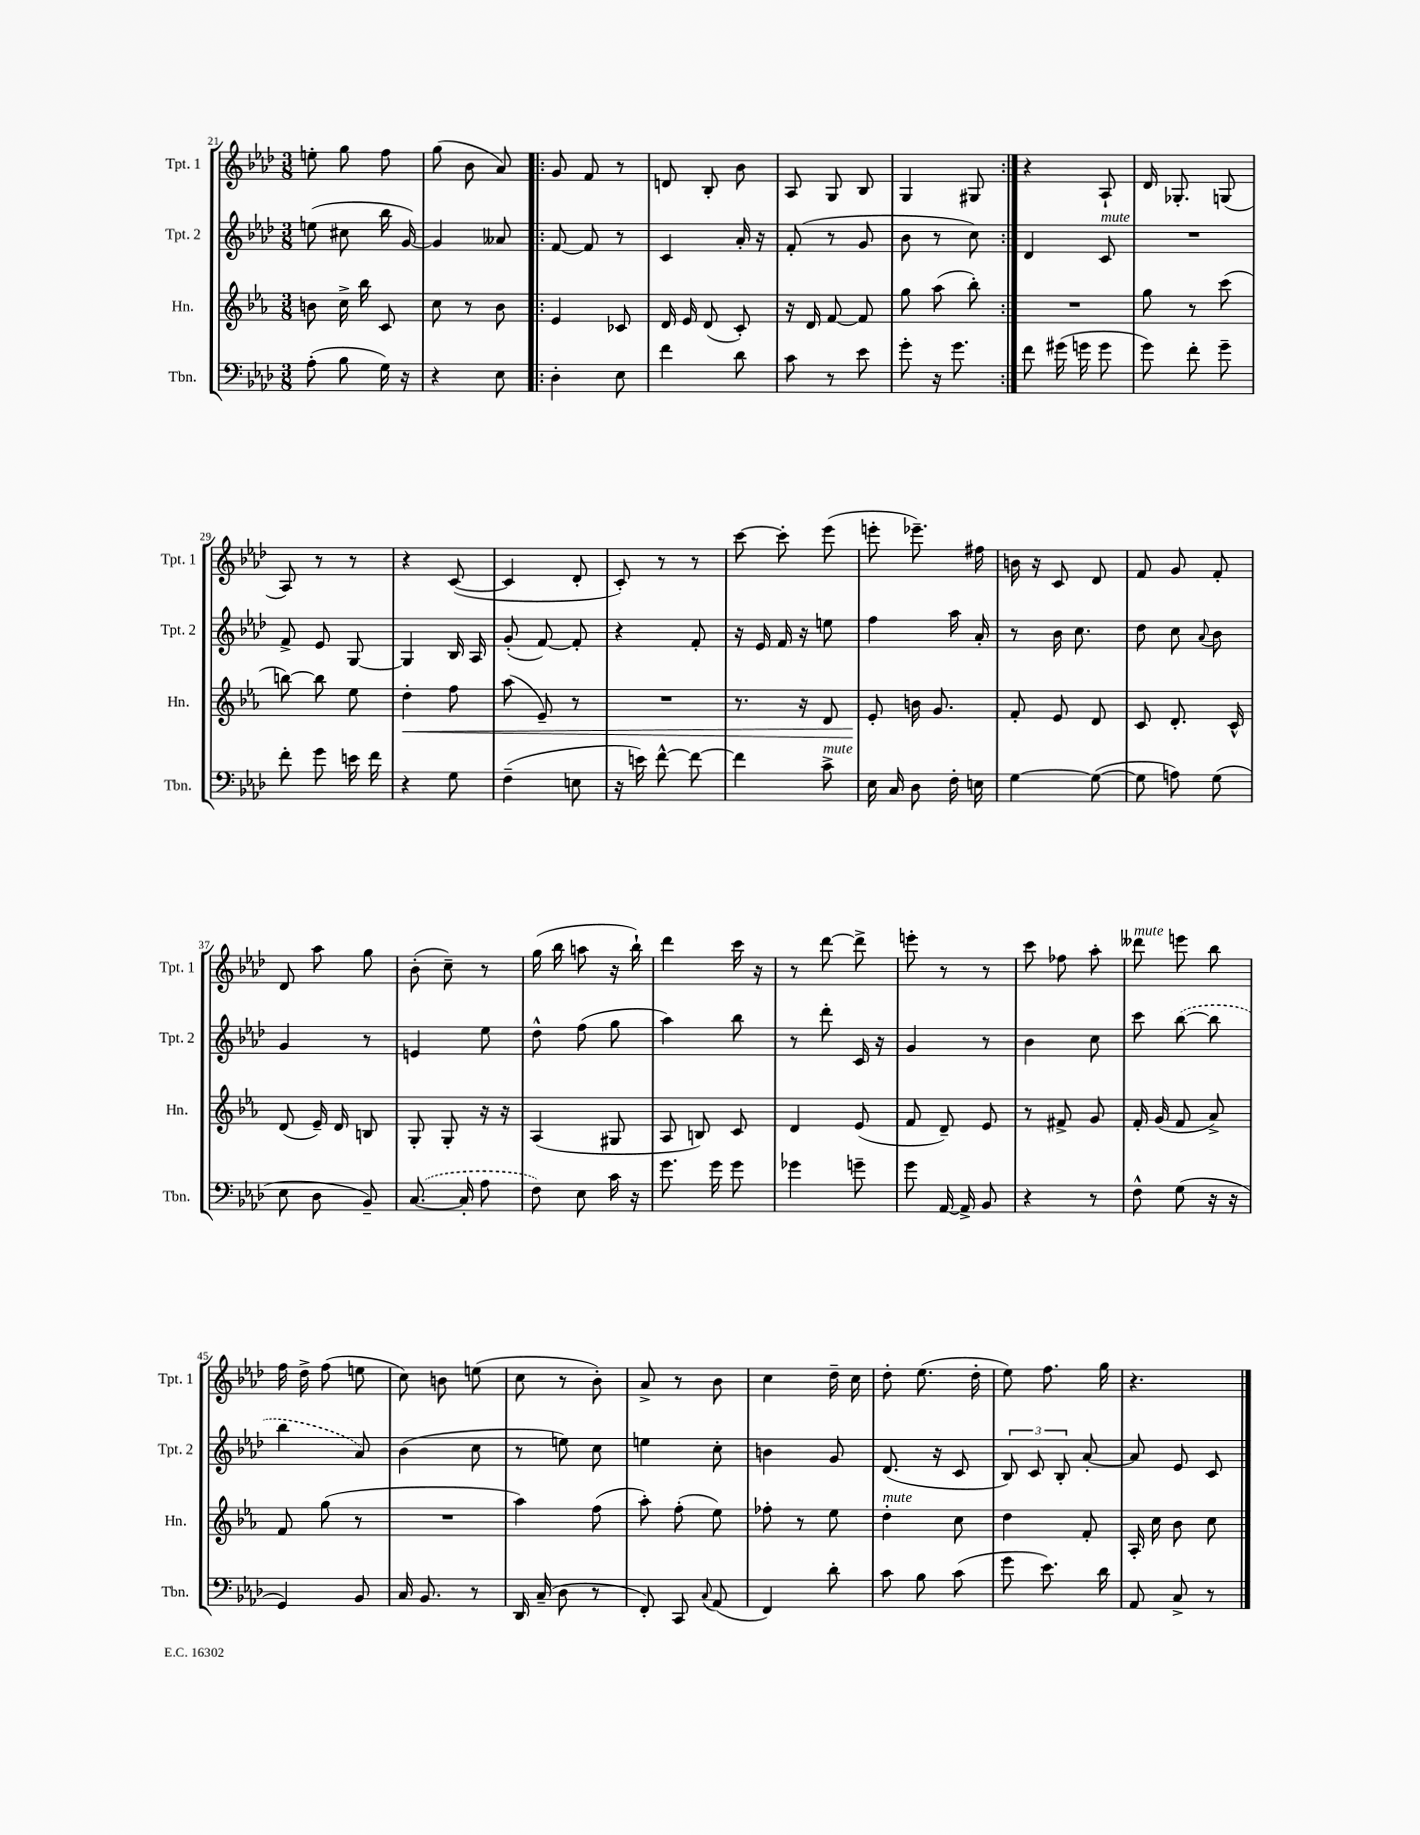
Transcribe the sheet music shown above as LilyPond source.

<<
\new StaffGroup <<
\new Staff = "s0" \with { instrumentName = "Tpt. 1" shortInstrumentName = "Tpt. 1" } {
    \clef treble \key aes \major \numericTimeSignature \time 3/8
    \autoBeamOff e''8-. g''8 f''8 |
    g''8( bes'8 aes'8) |
    \repeat volta 2 { g'8 f'8 r8 |
    d'8 bes8-. bes'8 |
    aes8 g8 bes8 |
    g4 gis8 | }
    r4 aes8-! |
    des'16 ges8.-. g8( |
    aes8) r8 r8 |
    r4 c'8~( |
    c'4 des'8-. |
    c'8-.) r8 r8 |
    c'''8~ c'''8-. ees'''8( |
    e'''8-. ees'''8.--) fis''16 |
    b'16 r16 c'8 des'8 |
    f'8 g'8 f'8-. |
    des'8 aes''8 g''8 |
    bes'8-.( c''8--) r8 |
    g''16( bes''16 a''8 r16 bes''16-!) |
    des'''4 c'''16 r16 |
    r8 des'''8~ des'''8-> |
    e'''8-. r8 r8 |
    c'''8 fes''8 aes''8-. |
    deses'''8^\markup { \italic "mute" } e'''8 bes''8 |
    f''16 des''16-> f''8( e''8 |
    c''8) b'8 e''8( |
    c''8 r8 bes'8-.) |
    aes'8-> r8 bes'8 |
    c''4 des''16-- c''16 |
    des''8-. ees''8.( des''16-. |
    ees''8) f''8. g''16 |
    r4. \bar "|." |
}
\new Staff = "s1" \with { instrumentName = "Tpt. 2" shortInstrumentName = "Tpt. 2" } {
    \clef treble \key aes \major \numericTimeSignature \time 3/8
    \autoBeamOff e''8( cis''8 bes''16 g'16~) |
    g'4 aeses'8 |
    \repeat volta 2 { f'8~ f'8 r8 |
    c'4 aes'16-. r16 |
    f'8-.( r8 g'8 |
    bes'8 r8 c''8) | }
    des'4 c'8^\markup { \italic "mute" } |
    R4. |
    f'8-> ees'8 g8~ |
    g4 bes16 aes16 |
    g'8-.( f'8~) f'8-. |
    r4 f'8-. |
    r16 ees'16 f'16 r16 e''8 |
    f''4 aes''16 aes'16-. |
    r8 bes'16 c''8. |
    des''8 c''8 \appoggiatura { aes'8 } bes'8 |
    g'4 r8 |
    e'4 ees''8 |
    des''8-^ f''8( g''8 |
    aes''4) bes''8 |
    r8 des'''8-. c'16 r16 |
    g'4 r8 |
    bes'4 c''8 |
    c'''8 \once \slurDashed bes''8~( bes''8 |
    bes''4 aes'8) |
    bes'4( c''8 |
    r8 e''8) c''8 |
    e''4 c''8-. |
    b'4 g'8 |
    des'8.( r16 c'8 |
    \tuplet 3/2 { bes8) c'8 bes8-. } aes'8~-. |
    aes'8 ees'8 c'8 \bar "|." |
}
\new Staff = "s2" \with { instrumentName = "Hn." shortInstrumentName = "Hn." } {
    \clef treble \key ees \major \numericTimeSignature \time 3/8
    \autoBeamOff b'8 c''16-> bes''16 c'8 |
    c''8 r8 bes'8 |
    \repeat volta 2 { ees'4 ces'8 |
    d'16 ees'16 d'8( c'8-.) |
    r16 d'16 f'8~ f'8 |
    g''8 aes''8( bes''8-.) | }
    R4. |
    g''8 r8 c'''8( |
    b''8~) b''8 ees''8 |
    d''4-.\< f''8 |
    aes''8( ees'8--) r8 |
    R4. |
    r8. r16 d'8 |
    ees'8-.\! b'16 g'8. |
    f'8-. ees'8 d'8 |
    c'8 d'8.-. c'16-^ |
    d'8( ees'16--) d'16 b8 |
    g8-. g8-. r16 r16 |
    aes4( gis8 |
    aes8 b8) c'8 |
    d'4 ees'8( |
    f'8 d'8--) ees'8 |
    r8 fis'8-> g'8 |
    f'16-. g'16( f'8 aes'8->) |
    f'8 g''8( r8 |
    R4. |
    aes''4) f''8( |
    aes''8-.) f''8-.( ees''8) |
    fes''8-. r8 ees''8 |
    d''4-.^\markup { \italic "mute" } c''8 |
    d''4 f'8-. |
    aes16-. c''16 bes'8 c''8 \bar "|." |
}
\new Staff = "s3" \with { instrumentName = "Tbn." shortInstrumentName = "Tbn." } {
    \clef bass \key aes \major \numericTimeSignature \time 3/8
    \autoBeamOff aes8-.( bes8 g16) r16 |
    r4 ees8 |
    \repeat volta 2 { des4-. ees8 |
    f'4 des'8 |
    c'8 r8 ees'8 |
    g'8-. r16 g'8. | }
    f'8 gis'16( g'16 g'8 |
    g'8) f'8-. g'8-- |
    f'8-. g'8 e'16 f'16 |
    r4 g8 |
    f4--( e8 |
    r16 e'16) f'8~-^ f'8~ |
    f'4 c'8->^\markup { \italic "mute" } |
    ees16 c16 des8 f16-. e16 |
    g4~ g8~( |
    g8 a8) g8( |
    ees8 des8 bes,8--) |
    \once \slurDashed c8.~( c16-. aes8 |
    f8) ees8 c'16 r16 |
    g'8. g'16 g'8 |
    ges'4 g'8-- |
    g'8 aes,16~ aes,16-> bes,8 |
    r4 r8 |
    f8-^ g8( r16 r16 |
    g,4) bes,8 |
    c16 bes,8. r8 |
    des,16 c16--( des8 r8 |
    f,8-.) c,8 \appoggiatura { c8 } aes,8( |
    f,4) des'8-. |
    c'8 bes8 c'8( |
    g'8 ees'8.) des'16 |
    aes,8 c8-> r8 \bar "|." |
}
>>
>>
\layout { \context { \Score currentBarNumber = #21 } }
